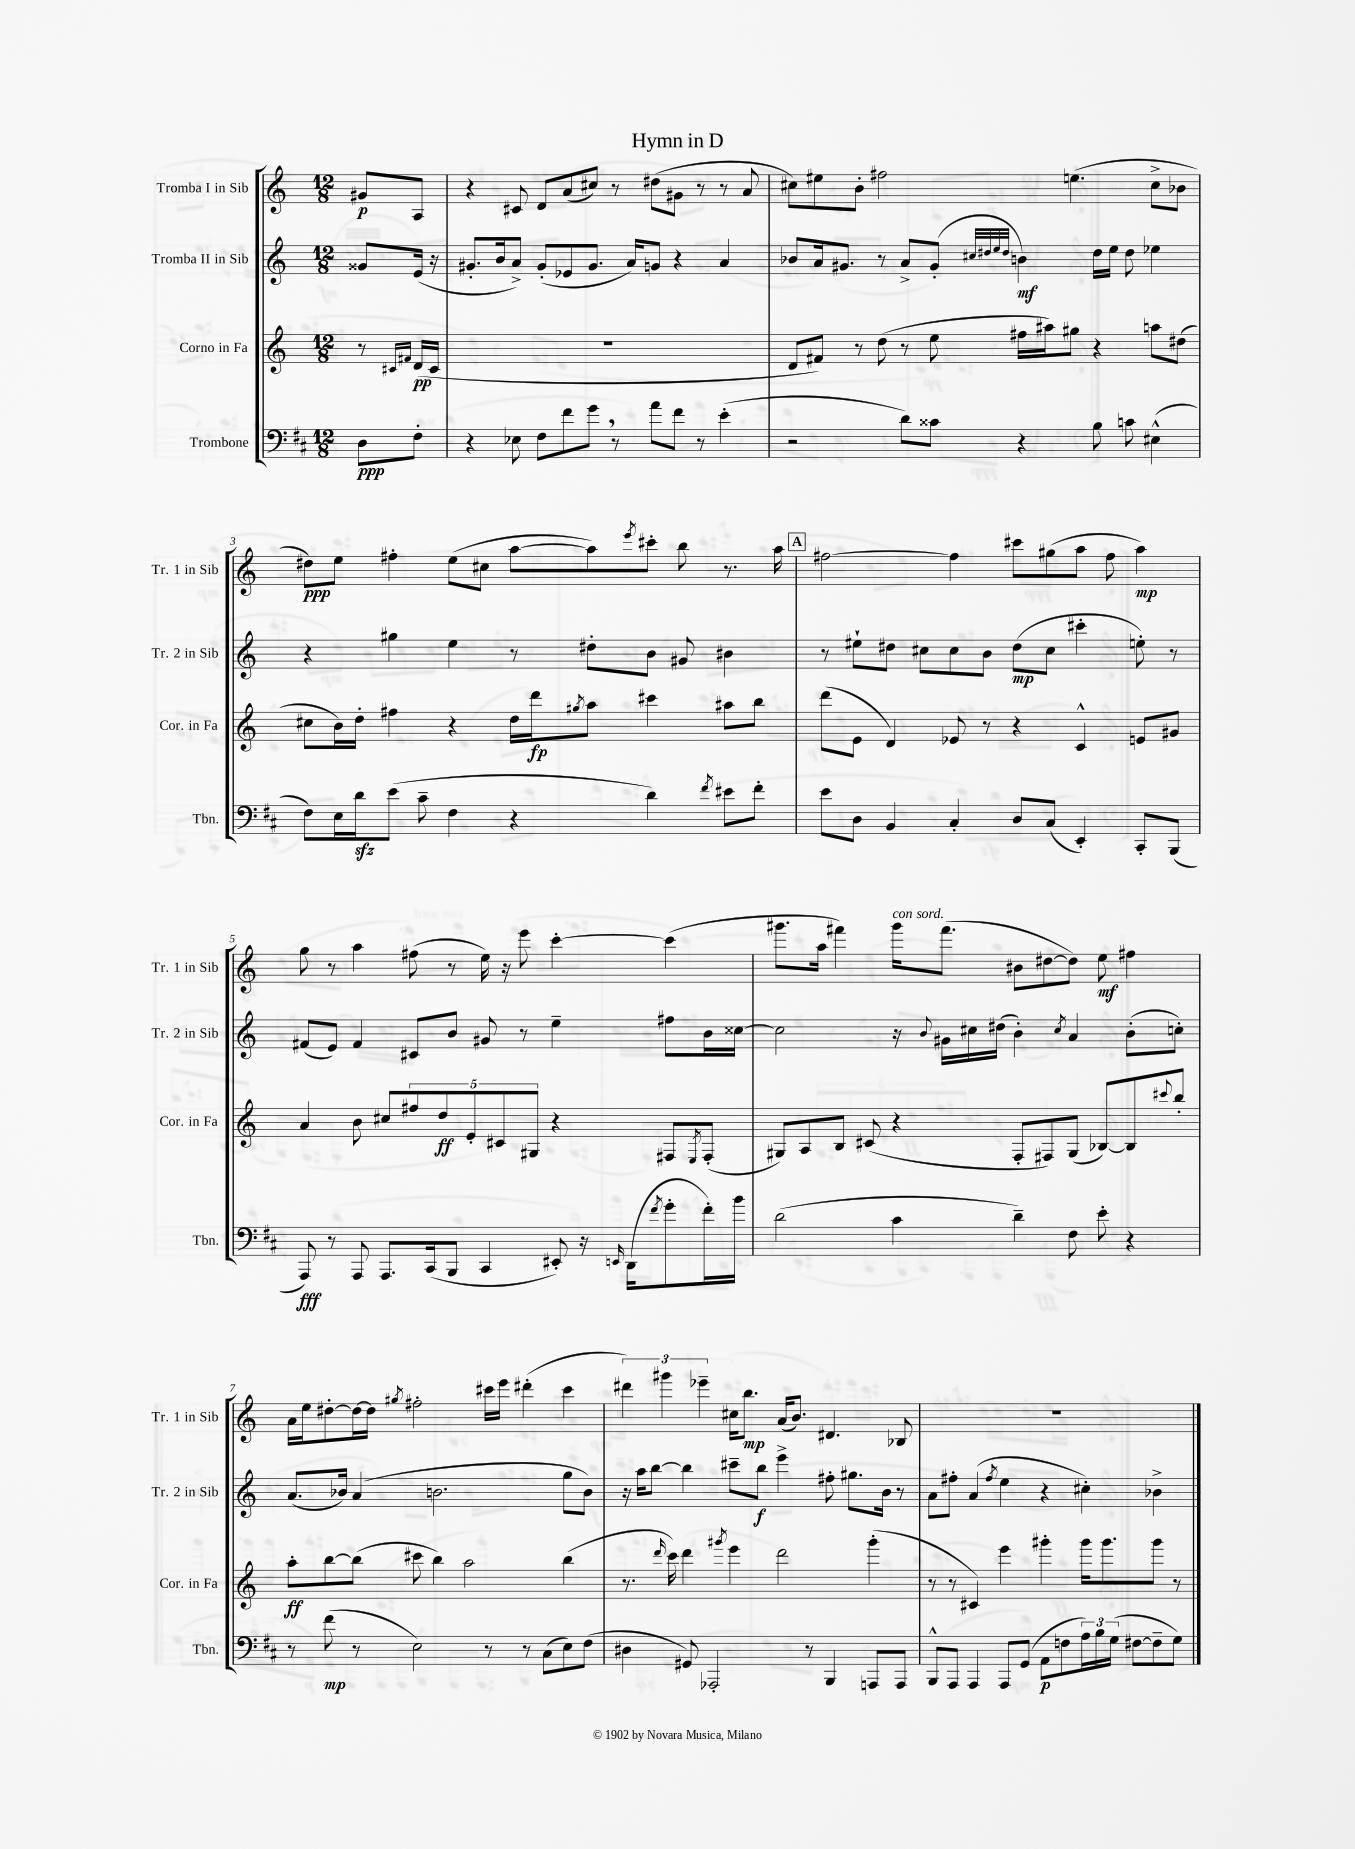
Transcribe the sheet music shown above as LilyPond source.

\header { title = "Hymn in D" }
<<
\new StaffGroup <<
\new Staff = "s0" \with { instrumentName = "Tromba I in Sib" shortInstrumentName = "Tr. 1 in Sib" } {
    \clef treble \key c \major \numericTimeSignature \time 12/8 \partial 4
    gis'8\p a8 |
    r4 cis'8 d'8 a'8( cis''8) r8 dis''8( gis'8 r8 r8 a'8 |
    cis''8) eis''8 b'8-. fis''2 e''4.( cis''8-> bes'8 |
    dis''8\ppp) e''8 fis''4-. e''8( cis''8 a''8~ a''8) \acciaccatura { e'''8 } cis'''8-. b''8 r8. a''16 |
    \mark \markup { \box "A" } fis''2~ fis''4 cis'''8 gis''8( a''8 fis''8 a''4\mp) |
    g''8 r8 a''4 fis''8( r8 e''16) r16 e'''8 c'''4~-. c'''4( |
    gis'''8. a''16 fis'''4) gis'''16^\markup { \italic "con sord." } fis'''8.( bis'8 dis''8~ dis''8) e''8\mf fis''4 |
    a'16 e''16 dis''8~-. dis''16~ dis''16 \acciaccatura { gis''8 } fis''2-. cis'''16 e'''16 dis'''4-.( cis'''4 |
    \tuplet 3/2 { dis'''4) gis'''4 ees'''4-- } cis''16 b''8.\mp a'16( b'8.) dis'4. bes8 |
    R1. \bar "|." |
}
\new Staff = "s1" \with { instrumentName = "Tromba II in Sib" shortInstrumentName = "Tr. 2 in Sib" } {
    \clef treble \key c \major \numericTimeSignature \time 12/8 \partial 4
    gisis'8 e'16( r16 |
    gis'8.-. b'16 a'8->) gis'8-.( ees'8 gis'8. a'16) g'8 r4 a'4 |
    bes'8 a'16 gis'8. r8 a'8-> gis'8-.( \grace { cis''32 dis''32 e''32 dis''32 } b'4\mf) dis''16 e''16 dis''8 ees''4 |
    r4 gis''4 e''4 r8 dis''8-. b'8 gis'8 bis'4 |
    \mark \markup { \box "A" } r8 eis''8-! dis''8 cis''8 cis''8 b'8 dis''8\mp( cis''8 cis'''4-. e''8-.) r8 |
    fis'8( e'8) fis'4 cis'8 b'8 gis'8 r8 e''4-- fis''8 b'16 cisis''16~ |
    cisis''2 r16 \appoggiatura { b'8 } gis'16 cis''16 dis''16( b'4-.) \acciaccatura { cis''8 } a'4 b'8-.( c''8-.) |
    a'8.( bes'16) a'4( b'2. g''8 b'8) |
    r16 a''16 b''8~ b''4 cis'''8-- b''8\f e'''4-> fis''8-. gis''8. b'16 r8 |
    a'8 fis''8-. a'4( \acciaccatura { fis''8 } e''4 r4 cis''4-.) bes'4-> \bar "|." |
}
\new Staff = "s2" \with { instrumentName = "Corno in Fa" shortInstrumentName = "Cor. in Fa" } {
    \clef treble \key c \major \numericTimeSignature \time 12/8 \partial 4
    r8 \grace { cis'16 fis'16 } d'16\pp( cis'16 |
    R1. |
    d'8 fis'8) r8 d''8( r8 e''8 fis''16 ais''16) gis''8 r4 a''8 dis''8( |
    cis''8 b'16) d''16-. fis''4 r4 d''16 d'''16\fp \acciaccatura { gis''8 } a''8 cis'''4 ais''8 b''8 |
    \mark \markup { \box "A" } d'''8( e'8 d'4) ees'8 r8 r4 c'4-^ e'8 gis'8 |
    a'4 b'8 cis''8 \tuplet 5/4 { fis''8 d''8\ff e'8-. cis'8 gis8 } r4 fis8 \acciaccatura { e8 } fis8-.( |
    gis8) a8 b8 cis'8( r4 f8-. fis8) gis8( bes8~) bes8 \appoggiatura { cis'''8 } b''8-. |
    a''8-.\ff b''8~ b''8( cis'''8 b''4) a''2 b''4( |
    r8. \grace { d'''16 } c'''16) d'''4 \acciaccatura { gis'''8 } e'''4 d'''2 gis'''4-.( |
    r8 r8 cis'4) e'''4 gis'''4-. gis'''16 gis'''8. gis'''8 r8 \bar "|." |
}
\new Staff = "s3" \with { instrumentName = "Trombone" shortInstrumentName = "Tbn." } {
    \clef bass \key d \major \numericTimeSignature \time 12/8 \partial 4
    d8\ppp fis8-. |
    r4 ees8 fis8 fis'8 g'8 \breathe r8 a'8 fis'8 r8 e'4-.( |
    r2 d'8) cisis'8 r4 b8 c'8 eis4-^( |
    fis8) e16 d'16\sfz e'8( cis'8-- fis4 r4 d'4) \acciaccatura { fis'8 } eis'8 fis'8-. |
    \mark \markup { \box "A" } e'8 d8 b,4 cis4-. d8 cis8( e,4-.) cis,8-. b,,8( |
    a,,8\fff) r8 a,,8 a,,8. cis,16( b,,8 cis,4 eis,8-.) r16 \grace { e,16 } d,16( \acciaccatura { fis'8 } g'8-. fis'16-.) b'16 |
    d'2( cis'4 d'4--) fis8 e'8-. r4 |
    r8 fis'8\mp( r8 e2) r8 r8 cis8( e8) fis8( |
    dis4 gis,8) aes,,2-. r8 b,,4 a,,8 a,,8 |
    b,,8-^ a,,8 a,,4 a,,8 g,8( a,8\p f8 \tuplet 3/2 { a16) b16 g16( } fis8~ fis8-- g8) \bar "|." |
}
>>
>>
